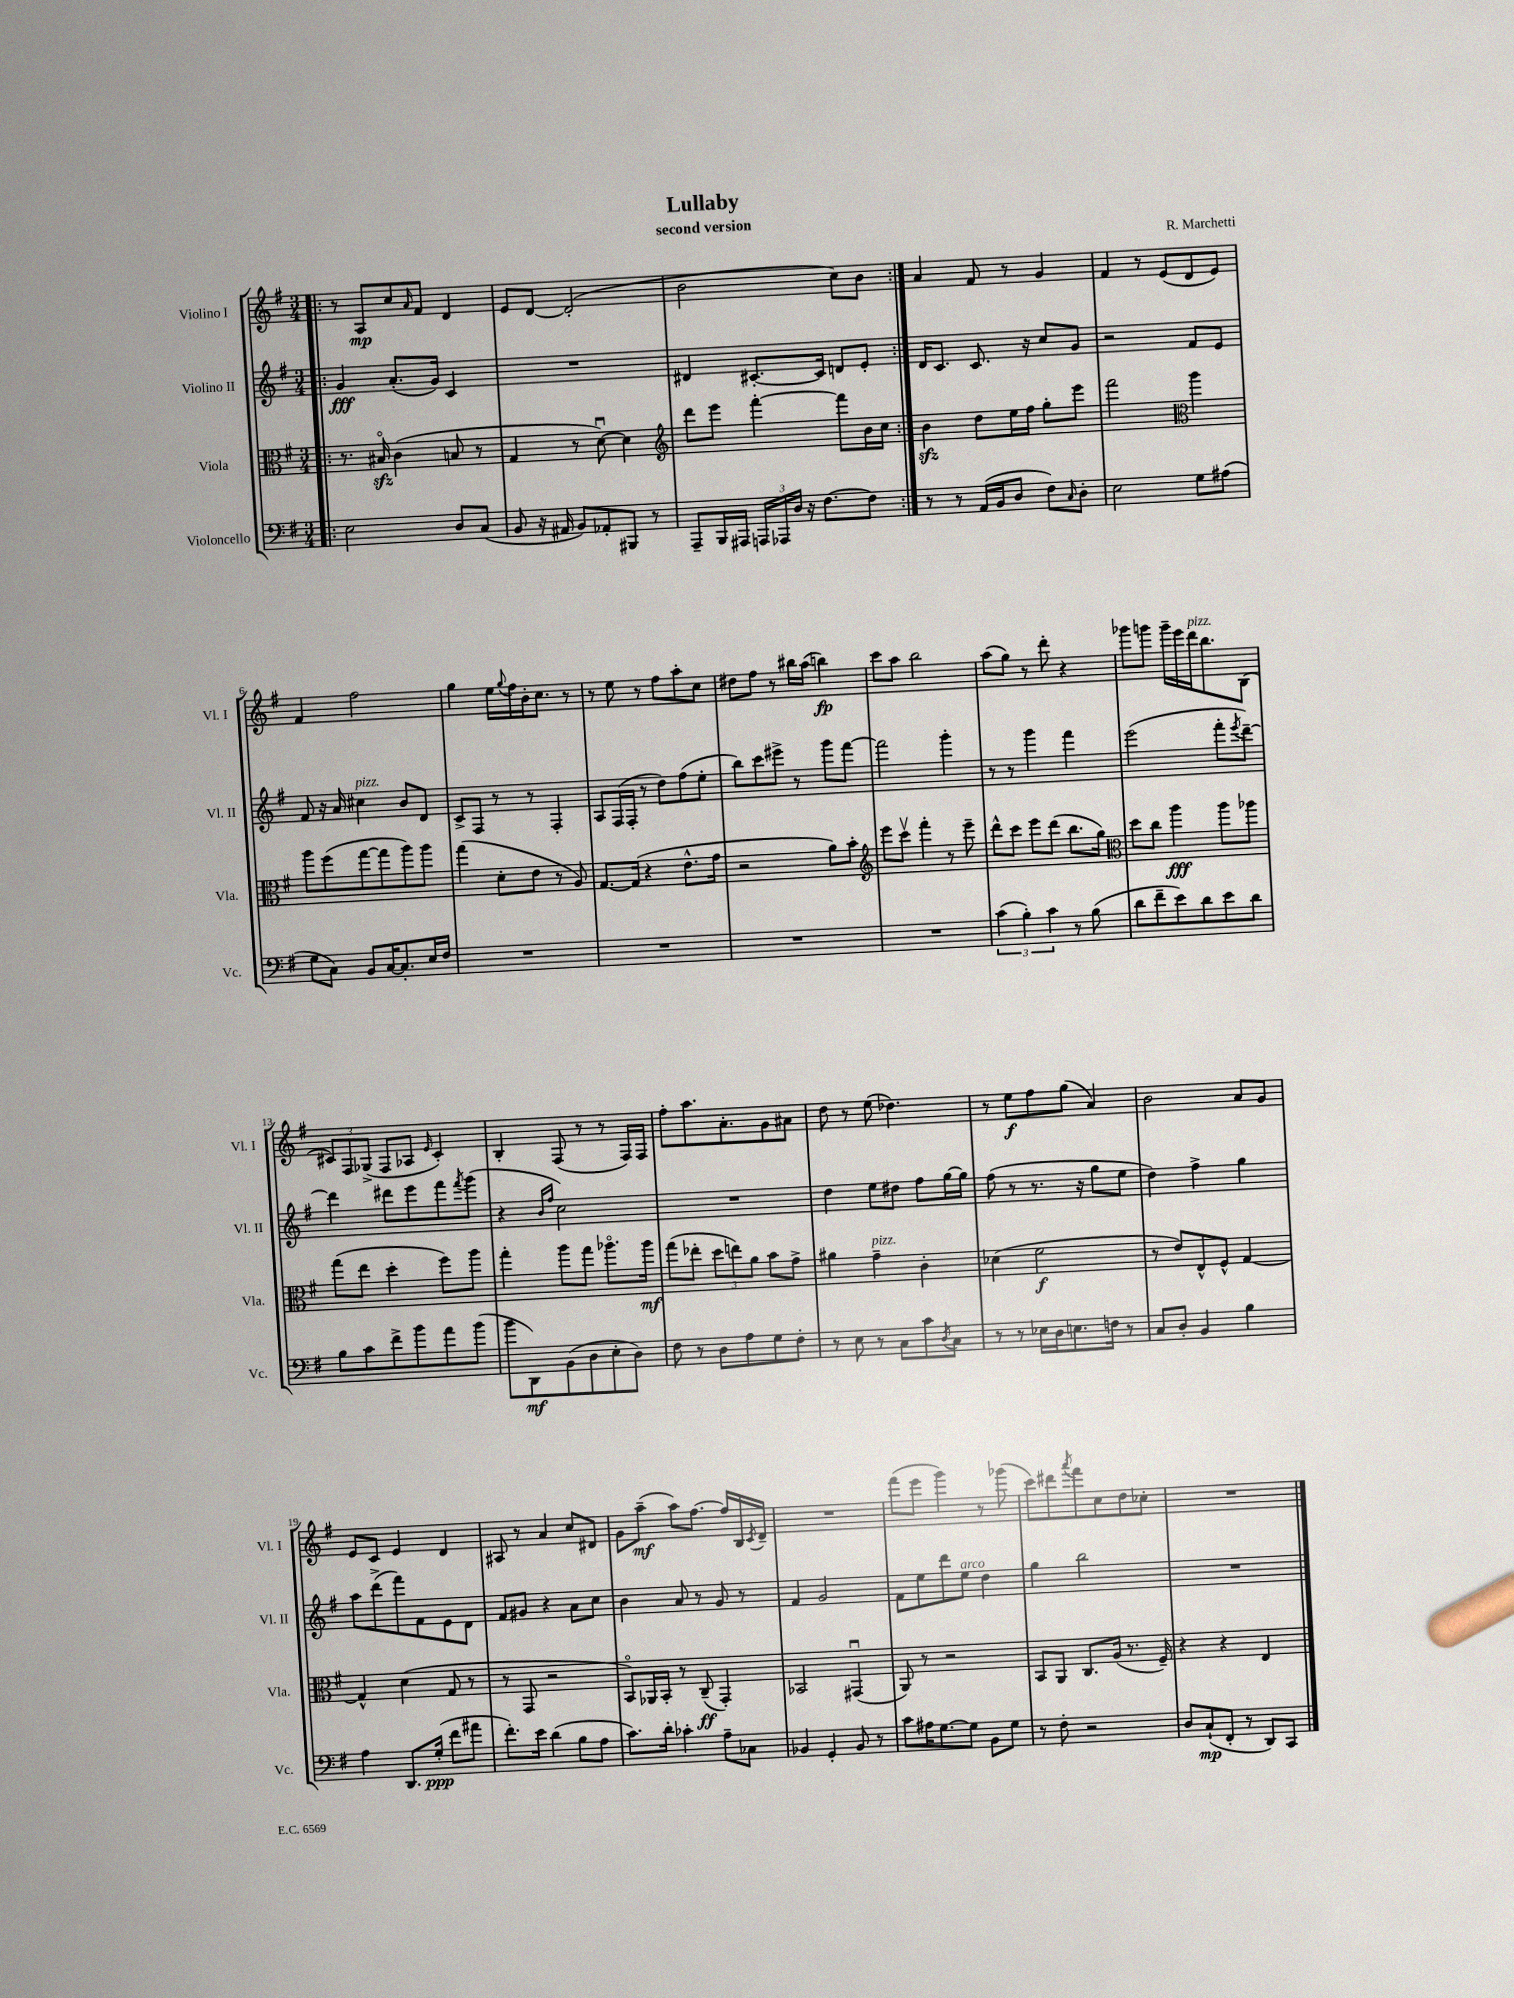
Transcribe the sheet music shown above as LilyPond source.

\header { title = "Lullaby" composer = "R. Marchetti" subtitle = "second version" }
<<
\new StaffGroup <<
\new Staff = "s0" \with { instrumentName = "Violino I" shortInstrumentName = "Vl. I" } {
    \clef treble \key g \major \numericTimeSignature \time 3/4
    \repeat volta 2 { \bar ".|:" r8 a8\mp c''8 \grace { a'16 } fis'8 d'4 |
    e'8 d'8~ d'2-.( |
    b'2 c''8) b'8 | }
    a'4 fis'8 r8 g'4 |
    fis'4 r8 e'8( d'8 e'8) |
    fis'4 fis''2 |
    g''4 e''16 \appoggiatura { g''8 } fis''16 b'16-. c''8. r8 |
    r8 e''8 r8 fis''8 a''8-. c''8 |
    dis''8 fis''8 r8 bis''16 a''16( b''4\fp) |
    c'''8 a''8 b''2 |
    a''8( g''8) r8 d'''8-. r4 |
    ges'''8 g'''8 g'''16-- e'''16 d'''16^\markup { \italic "pizz." } b''8. b8( |
    \tuplet 3/2 { cis'8) fis8 ges8->( } fis8 aes8 \grace { e'16 } cis'4-.) |
    b4-. fis8( r8 r8 fis16) fis16 |
    fis''8-. a''8. a'8.-. g'8 ais'8 |
    d''8 r8 e''8( des''4.) |
    r8 e''8\f fis''8 g''8( a'4) |
    b'2 a'8 g'8 |
    e'8 c'8 e'4 d'4 |
    ais8 r8 a'4 c''8 dis'8 |
    g'8 a''8--\mf( a''8) fis''8.~ fis''16 b16 \acciaccatura { c'8 } d'16-- |
    R2. |
    fis'''8( e'''8 g'''4) r8 ges'''8( |
    c'''8) dis'''8 \acciaccatura { a'''8 } fis'''8 c''8 d''8 ces''8-. |
    R2. \bar "|." |
}
\new Staff = "s1" \with { instrumentName = "Violino II" shortInstrumentName = "Vl. II" } {
    \clef treble \key g \major \numericTimeSignature \time 3/4
    \repeat volta 2 { \bar ".|:" g'4\fff a'8.-.( g'16) c'4 |
    R2. |
    dis'4 cis'8.~-. cis'16 d'8 e'8-. | }
    d'16 c'8. c'8. r16 c''8 g'8 |
    r2 fis'8 e'8 |
    fis'8 r16 a'16 cis''4^\markup { \italic "pizz." } b'8 d'8 |
    c'8-> fis8 r8 r8 fis4-. |
    a8 fis16( fis16-. r8 d''8) fis''8( e''8-. |
    b''8) c'''8 eis'''8-> r8 g'''8 fis'''8~ |
    fis'''2 g'''4-. |
    r8 r8 g'''4 fis'''4 |
    e'''2( fis'''8-. \acciaccatura { e'''8 } d'''8~--) |
    d'''4 dis'''8 e'''8 fis'''8 \acciaccatura { fis'''8 } g'''8( |
    r4 \grace { b'16 fis''16 } c''2) |
    R2. |
    d''4 e''8 dis''8 fis''8 g''16~ g''16 |
    fis''8( r8 r8. r16 g''8 e''8 |
    d''4) fis''4-> g''4 |
    a''8 d'''8->( fis'''8) fis'8 e'8 d'8 |
    fis'8 gis'8 r4 a'8 c''8 |
    b'4 a'8 r8 g'8 r8 |
    fis'4 g'2 |
    fis'8 e''8 d'''8 e''8^\markup { \italic "arco" } d''4 |
    g''4 b''2 |
    R2. \bar "|." |
}
\new Staff = "s2" \with { instrumentName = "Viola" shortInstrumentName = "Vla." } {
    \clef alto \key g \major \numericTimeSignature \time 3/4
    \repeat volta 2 { \bar ".|:" r8. bis16\flageolet\sfz c'4( b8 r8 |
    g4 r8 d'8~\downbow) d'4 |
    \clef treble d'''8 e'''8 fis'''4~-. fis'''8 b'16 c''16 | }
    b'4\sfz d''8 e''16 fis''16 g''8-. e'''8 |
    fis'''2 \clef alto a''4 |
    a''8 fis''8( g''8~ g''8 a''8) a''8 |
    g''4( d'8-. e'8 r8 a8) |
    g8.~ g16( r4 e'8.-^ g'16 |
    r2 a'8) b'8-. |
    \clef treble e'''8 c'''8\upbow fis'''4-. r8 e'''8-- |
    d'''8-^ c'''8 e'''8 d'''8( b''8. g''16) |
    \clef alto d''8 c''8 a''4\fff a''8 aes''8 |
    g''8( e''8 d''4-. fis''8) a''8 |
    g''4-. a''8 g''8 aes''8.\flageolet aes''16\mf |
    g''8( ees''8-. \tuplet 3/2 { d''8 e''8) a'8 } b'8 g'8-> |
    ais'4 g'4--^\markup { \italic "pizz." } c'4-. |
    des'4( fis'2\f |
    r8 e'8) e8-^ fis8-^ g4~ |
    g4-^ d'4( g8 r8 |
    r8 g,8 r2 |
    b,8\flageolet) aes,16 b,16-. r8 c8--\ff( g,4-.) |
    bes,2 gis,4\downbow( |
    a,8) r8 r2 |
    b,8 a,8 c8. a16( r8. fis16--) |
    r4 r4 e4 \bar "|." |
}
\new Staff = "s3" \with { instrumentName = "Violoncello" shortInstrumentName = "Vc." } {
    \clef bass \key g \major \numericTimeSignature \time 3/4
    \repeat volta 2 { \bar ".|:" e2 d8 c8( |
    b,8 r16 ais,16 b,8) aes,8-. bis,,8 r8 |
    a,,8-- b,,16 ais,,16 \tuplet 3/2 { a,,16 aes,,16 d16 } r16 fis8.~ fis8 | }
    r8 r8 a,16( b,16 d8 fis8) \grace { c16 } d8-. |
    e2 g8 ais8( |
    g8 c8) b,8 c16~ c8.-. e16 fis16 |
    R2. |
    R2. |
    R2. |
    R2. |
    \tuplet 3/2 { c'4( b4-.) c'4 } r8 b8( |
    d'8 fis'8-- e'8) d'8 e'8 d'8 |
    b8 c'8 fis'8-> b'8 a'8 b'8( |
    b'8 d,8\mf) b,8( d8 e8-. d8) |
    fis8 r8 d8 a8 g8 fis8-. |
    r8 e8 r8 c8 c'8 \acciaccatura { d8 } c8 |
    r8 r8 ees16 d16 e8. f16 r8 |
    c8 d8-. b,4 b4 |
    a4 d,8. g16-.\ppp( fis'8 ais'8 |
    fis'8.-.) e'16 d'4( b8 a8 |
    c'8.) d'16-. ces'4-. a8-- ces8 |
    bes,4 g,4-. bes,8 r8 |
    c'8 ais16 g8.~ g8 b,8 g8 |
    r8 fis8-. r2 |
    d8 c8-!\mp( fis,8-. r8 d,8) c,8 \bar "|." |
}
>>
>>
